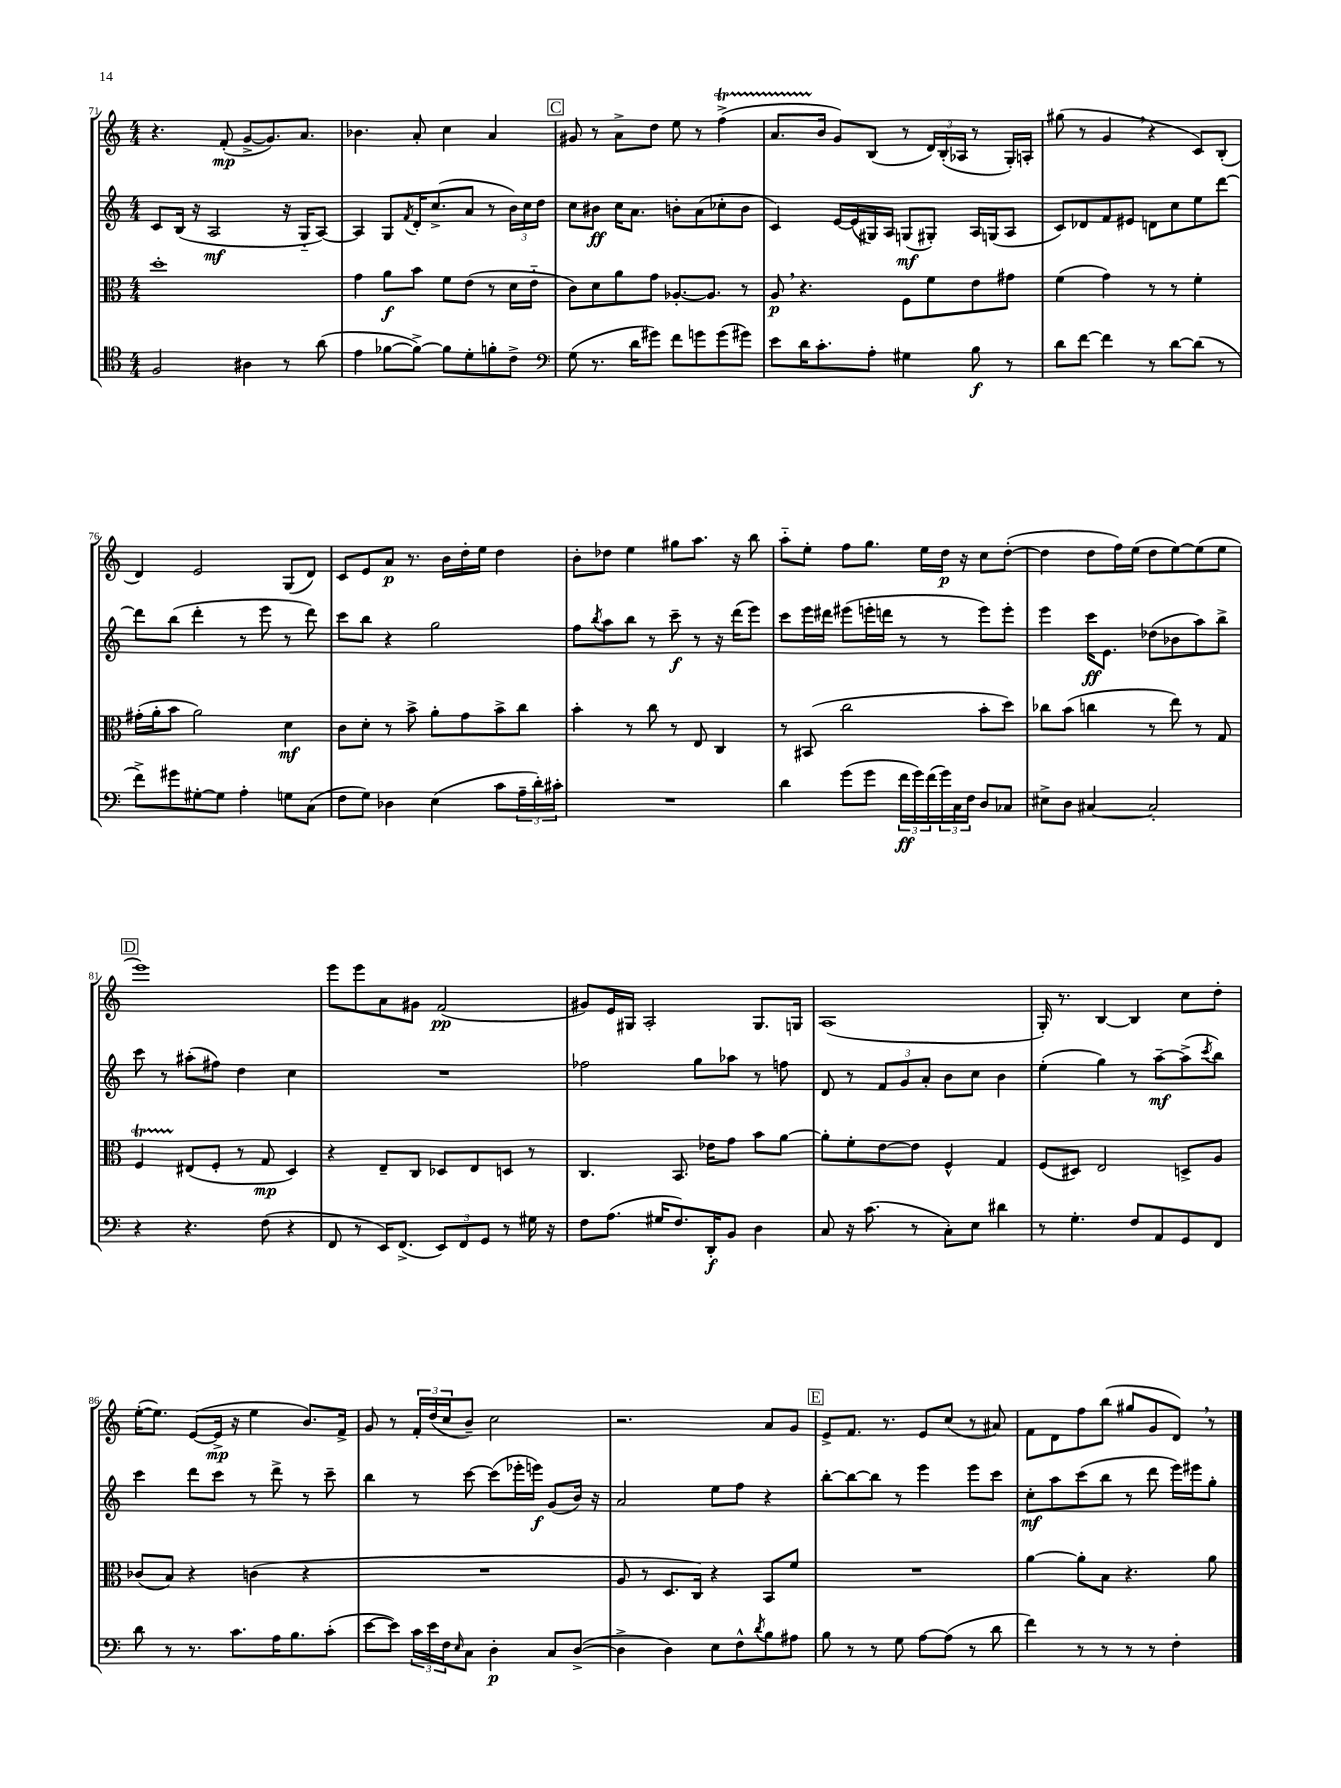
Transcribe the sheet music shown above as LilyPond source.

<<
\new StaffGroup <<
\new Staff = "s0" {
    \clef treble \key c \major \numericTimeSignature \time 4/4
    r4. f'8-.\mp( g'8~-> g'8.) a'8. |
    bes'4. a'8-. c''4 a'4 |
    \mark \markup { \box "C" } gis'8 r8 a'8-> d''8 e''8 r8 f''4->\startTrillSpan( |
    a'8. b'16\stopTrillSpan g'8) b8( r8 \tuplet 3/2 { d'16) b16-.( aes16 } r8 g16-.) a16-. |
    gis''8( r8 g'4 \breathe r4 c'8) b8-.( |
    d'4) e'2 g8( d'8) |
    c'8 e'8 a'8\p r8. b'16 d''16-. e''16 d''4 |
    b'8-. des''8 e''4 gis''8 a''8. r16 b''8 |
    a''8-_ e''8-. f''8 g''8. e''16 d''16\p r16 c''8 d''8~-.( |
    d''4 d''8 f''16) e''16( d''8 e''8~) e''8( e''8 |
    \mark \markup { \box "D" } e'''1) |
    e'''8 e'''8 a'8 gis'8 f'2\pp( |
    gis'8) e'16 gis16 a2-. gis8. g16 |
    a1( |
    g16-.) r8. b4~ b4 c''8 d''8-. |
    e''16~-.( e''8.) e'8~( e'16->\mp r16 e''4 b'8.) f'16-> |
    g'8 r8 \tuplet 3/2 { f'16-. d''16( c''16 } b'8--) c''2 |
    r2. a'8 g'8 |
    \mark \markup { \box "E" } e'8-> f'8. r8. e'8 c''8( r8 ais'8) |
    f'8 d'8 f''8 b''8( gis''8 g'8 d'8) \breathe r8 \bar "|." |
}
\new Staff = "s1" {
    \clef treble \key c \major \numericTimeSignature \time 4/4
    c'8 b16( r16 a2\mf r16 g16-_ a8~) |
    a4 g8 \acciaccatura { f'8 } d'16-. c''8.->( a'8 r8 \tuplet 3/2 { b'16) c''16 d''16 } |
    \mark \markup { \box "C" } c''8 bis'8\ff c''16 a'8. b'8-. a'8( ces''8-. b'8 |
    c'4) e'16~ e'16( gis16) a16 g8\mf( gis8-.) a16 g16( a8 |
    c'8) des'8 f'8 eis'8 d'8 c''8 e''8 d'''8~ |
    d'''8 b''8( d'''4-. r8 e'''8 r8 d'''8) |
    c'''8 b''8 r4 g''2 |
    f''8 \acciaccatura { b''8 } a''8 b''8 r8 c'''8--\f r8 r16 d'''16( e'''8) |
    c'''8 e'''16 dis'''16 eis'''8( e'''16-. d'''16 r8 r8 e'''8) e'''8-. |
    e'''4 c'''16\ff e'8. des''8( bes'8 a''8) b''8-> |
    \mark \markup { \box "D" } c'''8 r8 ais''8-.( fis''8) d''4 c''4 |
    R1 |
    fes''2 g''8 aes''8 r8 f''8 |
    d'8 r8 \tuplet 3/2 { f'8 g'8 a'8-. } b'8 c''8 b'4 |
    e''4-.( g''4) r8 a''8~--\mf a''8->( \acciaccatura { c'''8 } b''8) |
    c'''4 d'''8 c'''8 r8 d'''8-> r8 c'''8-- |
    b''4 r8 c'''8~ c'''8( ees'''16-. e'''16\f) g'8( b'16) r16 |
    a'2 e''8 f''8 r4 |
    \mark \markup { \box "E" } b''8~-. b''8~ b''8 r8 e'''4 e'''8 c'''8 |
    c''8-.\mf a''8 c'''8( b''8 r8 d'''8 e'''16) eis'''16 g''8-. \bar "|." |
}
\new Staff = "s2" {
    \clef alto \key c \major \numericTimeSignature \time 4/4
    d''1-. |
    g'4 a'8\f b'8 f'8 e'8( r8 d'16 e'16-_ |
    \mark \markup { \box "C" } c'8) d'8 a'8 g'8 aes8.~-. aes8. r8 |
    a8\p \breathe r4. f8 f'8 e'8 gis'8 |
    f'4( g'4) r8 r8 f'4-. |
    gis'16-.( a'16-. b'8 a'2) d'4\mf |
    c'8 d'8-. r8 b'8-> a'8-. g'8 b'8-> c''8 |
    b'4-. r8 c''8 r8 e8 c4 |
    r8 bis,8( c''2 b'8-. d''8) |
    ces''8 b'8( c''4 r8 e''8) r8 g8 |
    \mark \markup { \box "D" } f4\startTrillSpan eis8\stopTrillSpan( f8-. r8 g8\mp d4) |
    r4 e8-- c8 des8 e8 d8 r8 |
    c4. b,8. ees'16 g'8 b'8 a'8~ |
    a'8-. f'8-. e'8~ e'8 f4-^ g4 |
    f8( dis8) e2 d8-> a8 |
    ces'8( b8) r4 c'4( r4 |
    R1 |
    a8 r8 d8. c16) r4 b,8 f'8 |
    \mark \markup { \box "E" } R1 |
    a'4~ a'8-. b8 r4. a'8 \bar "|." |
}
\new Staff = "s3" {
    \clef tenor \key c \major \numericTimeSignature \time 4/4
    f2 ais4 r8 a'8( |
    e'4 fes'8~ fes'8~->) fes'8 d'8-. f'8-. c'8-> |
    \mark \markup { \box "C" } \clef bass g8( r8. d'16 gis'8) f'8 g'8 g'8( gis'8) |
    e'8 d'16 c'8.-. a8-. gis4 b8\f r8 |
    d'8 f'8~ f'4 r8 d'8~ d'8( r8 |
    f'8->) gis'8 gis8~-. gis8 a4-. g8 c8( |
    f8 g8) des4 e4( c'8 \tuplet 3/2 { a16-- d'16-.) cis'16-. } |
    R1 |
    d'4 g'8( g'8 \tuplet 3/2 { f'16\ff g'16) f'16( } \tuplet 3/2 { g'16) c16 f16 } d8 ces8 |
    eis8-> d8 cis4~ cis2-. |
    \mark \markup { \box "D" } r4 r4. f8( r4 |
    f,8 r8 e,16) f,8.->( \tuplet 3/2 { e,8) f,8 g,8 } r8 gis16 r16 |
    f8 a8.( gis16 f8.) d,16-.\f b,8 d4 |
    c8 r16 c'8.( r8 c8-.) e8 dis'4 |
    r8 g4.-. f8 a,8 g,8 f,8 |
    d'8 r8 r8. c'8. a16 b8. c'8-.( |
    e'8~ e'8) \tuplet 3/2 { c'16 e'16 f16 } \grace { e16 } c8 d4-.\p c8 d8~->( |
    d4-> d4) e8 f8-^ \acciaccatura { d'8 } b8 ais8 |
    \mark \markup { \box "E" } b8 r8 r8 g8 a8~ a8( r8 d'8 |
    f'4) r8 r8 r8 r8 f4-. \bar "|." |
}
>>
>>
\layout { \context { \Score currentBarNumber = #71 } }
